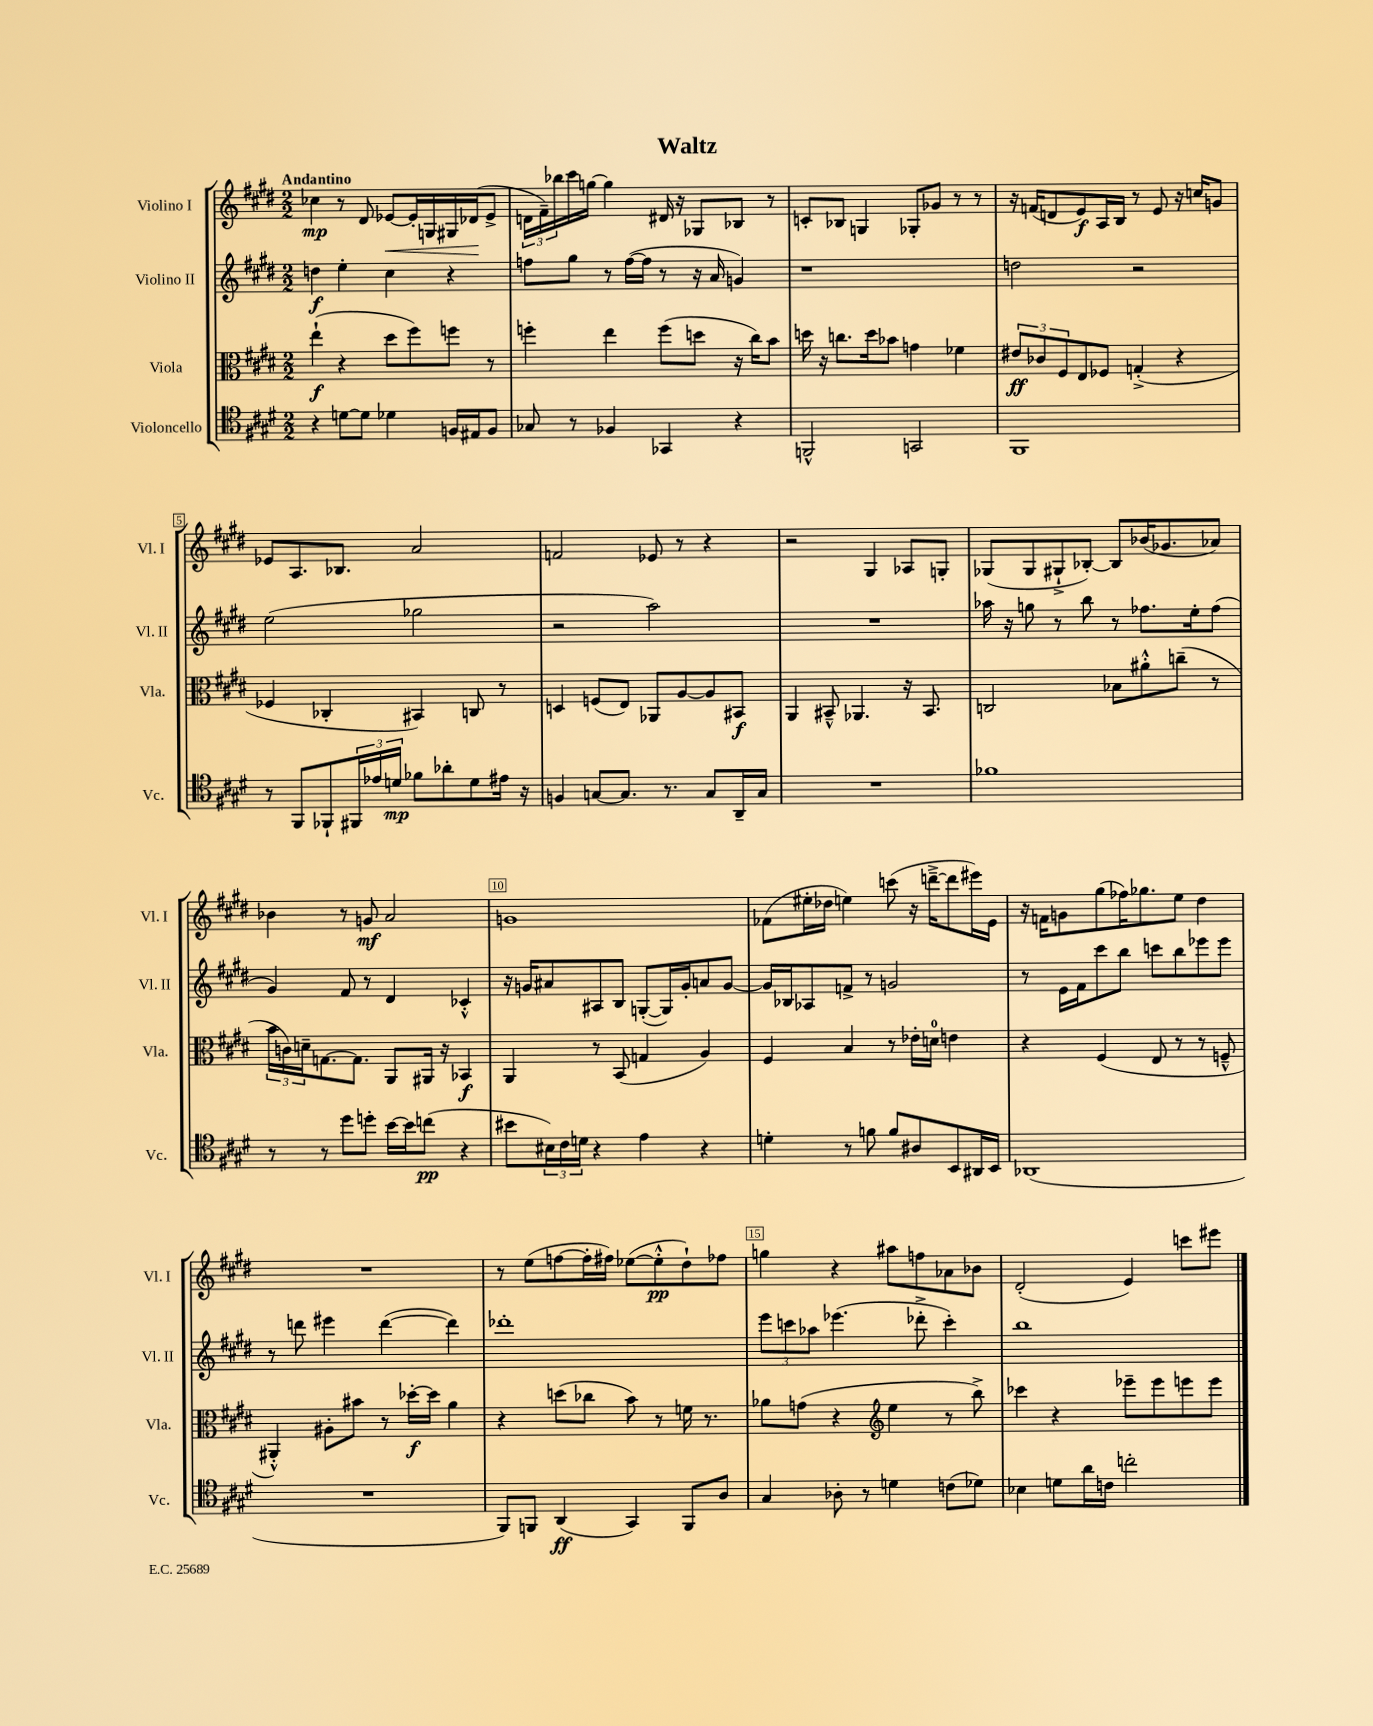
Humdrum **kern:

**kern	**kern	**kern	**kern
*staff4	*staff3	*staff2	*staff1
*clefC4	*clefC3	*clefG2	*clefG2
*k[f#c#g#d#]	*k[f#c#g#d#]	*k[f#c#g#d#]	*k[f#c#g#d#]
*M2/2	*M2/2	*M2/2	*M2/2
4r	(4ee`\	4dd\	4cc-\
[8d\L	4r	4ee'\	8r
8d\]J	.	.	8d#/
4d-\	8dd#\L	4cc#\	[8e-/L
.	8ff#\)	.	16e-'/]L
.	.	.	16G/
16F/LL	8ff\J	4r	16G#/
16E#/J	.	.	(16d-/J
8F/J	8r	.	8e-^/J
=	=	=	=
8G-/	4ff'\	8ff\L	24d\LL
.	.	.	24f#~\)
.	.	.	24bb-\
8r	.	8gg#\J	16ccc#\
.	.	.	[16gg\JJ
4F-/	4ee\	8r	4gg\]
.	.	([16ff\LL	.
.	.	16ff\]JJ	.
4GG-/	(8ff\L	8r	16d#/
.	.	.	16r
.	8dd\J	16r	8G-/L
.	.	16a/	.
4r	16r	4g/)	8B-/J
.	16cc#\LK)	.	.
.	8b\J	.	8r
=	=	=	=
2FF^^/	16dd\	1r	8c'/L
.	16r	.	.
.	8.cc\L	.	8B-/J
.	.	.	4G/
.	16dd\k	.	.
.	8b-\J	.	.
2GG/	4g\	.	8G-'/L
.	.	.	8g-/J
.	4f-\	.	8r
.	.	.	8r
=	=	=	=
1FF#	12e#/L	2dd\	16r
.	.	.	(16f/LK
.	12c-/	.	.
.	.	.	8d/
.	12F#/	.	.
.	8E/	.	8e/)
.	8F-/J	.	16A/L
.	.	.	16B/JJ
.	(4G'^/	2r	8r
.	.	.	8e/
.	4r	.	16r
.	.	.	16cc/LK
.	.	.	8g/J
=	=	=	=
8r	4F-/	(2ee\	8e-/L
8FF#/L	.	.	8.A/
8FF-`/	4C-'/	.	.
.	.	.	8.B-/J
24FF#/L	.	.	.
24e-/	.	.	.
24d/JJ	.	.	.
8f-\L	4BB#/)	2gg-\	2a/
8a-'\	.	.	.
8d\	8C/	.	.
16e#\Jk	8r	.	.
16r	.	.	.
=	=	=	=
4F/	4D/	2r	2f/
[8G/L	(8F/L	.	.
8.G/]J	8E/J)	.	.
.	8AA-/L	2aa\)	8e-/
8.r	.	.	.
.	[8A/	.	8r
8G/L	8A/]	.	4r
16AA~/L	8BB#/J	.	.
16G/JJ	.	.	.
=	=	=	=
1r	4AA/	1r	2r
.	8BB#~^^/	.	.
.	4.AA-/	.	.
.	.	.	4G#/
.	16r	.	8A-/L
.	8.BB#/	.	.
.	.	.	8G'/J
=	=	=	=
1f-	2C/	16aa-\	(8G-/L
.	.	16r	.
.	.	8gg\	8G-/
.	.	8r	8G#`^/
.	.	8bb\	[8B-'/J)
.	8B-\L	8r	8B-/]L
.	8a#'^^\	8.ff-\L	(16b-/K
.	.	.	8.g-/
.	(8cc~\J	.	.
.	.	16ee'\k	.
.	8r	(8ff-\J	8a-/J)
=	=	=	=
8r	24b\LL	4g#/)	4b-\
.	24c\)	.	.
.	24d~\J	.	.
8r	[8.G\	.	.
8dd#\L	.	8f#/	8r
.	8.G\]J	.	.
8dd'\J	.	8r	8g/
[16b\LL	8AA/L	4d#/	2a/
16b\]J	.	.	.
(8cc\J	16AA#/Jk	.	.
.	16r	.	.
4r	4BB-/	4c-'^^/	.
=	=	=	=
8b#\L	4AA/	16r	1g
.	.	16g/LK	.
24B#\L)	.	8a#/	.
24c#\	.	.	.
24d\JJ	.	.	.
4r	8r	8A#/	.
.	(8BB/	8B/J	.
4e\	4G/	([8G'/L	.
.	.	16G/]L)	.
.	.	16g'/J	.
4r	4A/)	8a/	.
.	.	[8g/J	.
=	=	=	=
4d'\	4F#/	16g/]LL	(8f-\L
.	.	16B-/J	.
.	.	8A-/	16ee#'\L
.	.	.	16dd-\JJ
8r	4B/	8f^/J	4ee\)
8f\	.	8r	.
8f/L	8r	2g/	(8ccc\
8A#/	16e-'\LL	.	16r
.	16d\JJ	.	[16ddd~^\LK
8BB/	4e\	.	8ddd\]
16AA#/L	.	.	16eee#\L)
16BB/JJ	.	.	16e\JJ
=	=	=	=
(1AA-	4r	8r	16r
.	.	.	16f\LK
.	.	16e\LL	8g\
.	.	16f#\J	.
.	(4F#/	8ccc#\	(8gg#\
.	.	8bb\J	16ff-\K)
.	.	.	8.gg-\
.	8E/	8ccc\L	.
.	8r	8bb\	8ee\J
.	8r	8eee-\	4dd#\
.	8F~^^/	8eee-\J	.
=	=	=	=
1r	4AA#'^^/)	8r	1r
.	.	8ddd\	.
.	8A#'\L	4eee#\	.
.	8b#\J	.	.
.	8r	([4ddd\	.
.	[16dd-'\LL	.	.
.	16dd-\]JJ	.	.
.	4a\	4ddd\])	.
=	=	=	=
8FF#/L)	4r	1ddd-'	8r
8FF/J	.	.	(8ee\L
(4AA/	(8dd\L	.	[8ff\
.	8cc-\J	.	16ff'\]L
.	.	.	16ff#\JJ)
4GG#/)	8b\)	.	([8ee-\L
.	8r	.	8ee-'^^\]
8FF/L	16f\	.	8dd#`\)
.	8.r	.	.
8A/J	.	.	8ff-\J
=	=	=	=
4G#/	8a-\L	12eee\L	4gg\
.	.	12ccc\	.
.	(8g\J	.	.
.	.	12aa-\J	.
8A-'\	4r	(4.eee-\	4r
8r	.	.	.
*	*clefG2	*	*
4d\	4ee\	.	8aa#\L
.	.	8ddd-'^\	8ff\
(8c\L	8r	4ccc'\)	8a-\
8d-\J)	8bb^\)	.	8b-\J
=	=	=	=
4B-\	4ccc-\	1bb	(2d#'/
8d\L	4r	.	.
16a\L	.	.	.
16c\JJ	.	.	.
2cc'\	8eee-~\L	.	4e/)
.	8eee-\	.	.
.	8eee\	.	8ccc\L
.	8eee\J	.	8eee#\J
==	==	==	==
*-	*-	*-	*-
